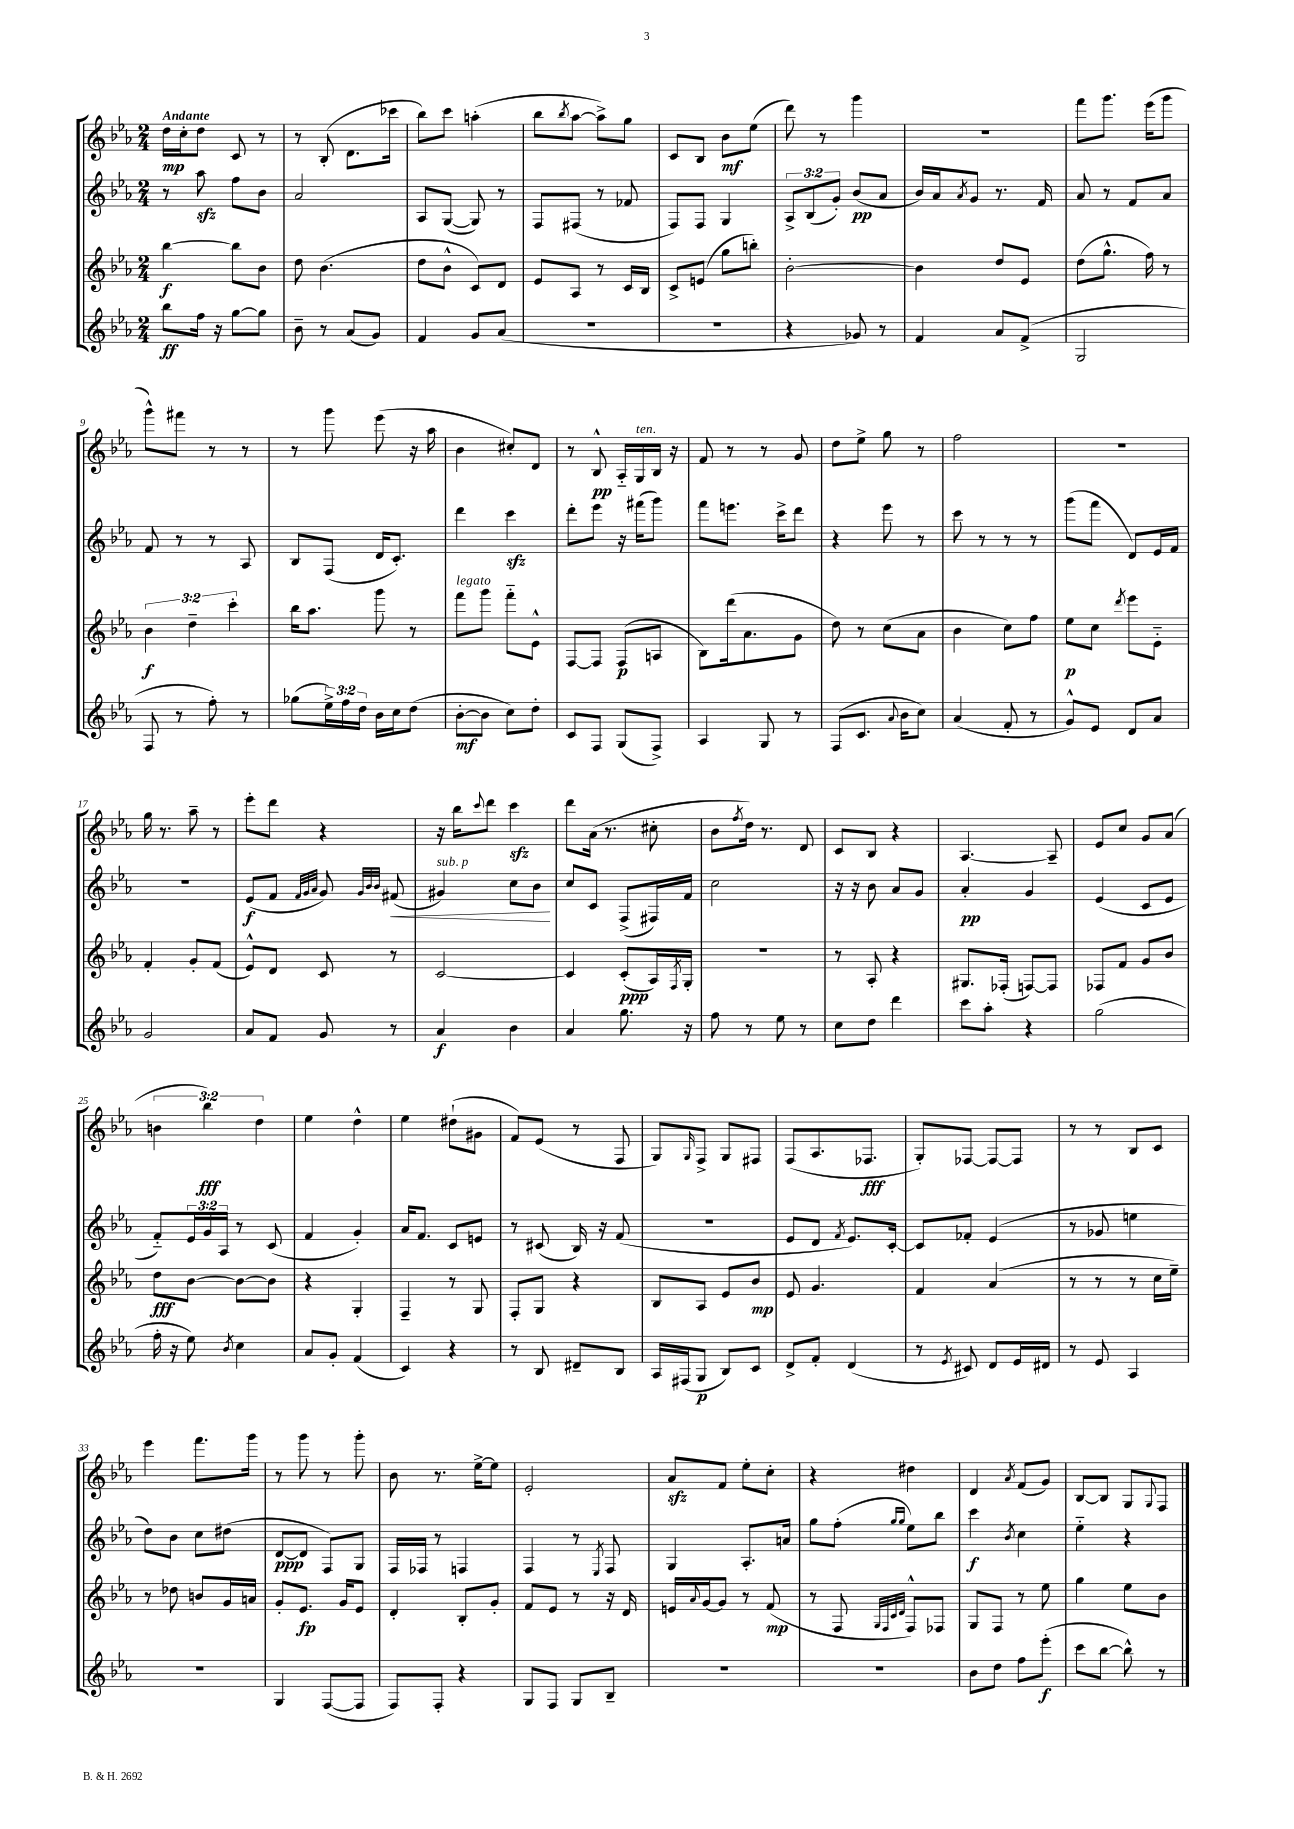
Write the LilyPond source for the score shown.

<<
\new StaffGroup <<
\new Staff = "s0" {
    \clef treble \key ees \major \numericTimeSignature \time 2/4 \override Staff.TupletNumber.text = #tuplet-number::calc-fraction-text \tempo "Andante"
    d''16\mp c''16-. d''8 c'8 r8 |
    r8 bes8-.( d'8. ces'''16 |
    bes''8) c'''8 a''4-.( |
    bes''8 \acciaccatura { bes''8 } aes''8~ aes''8->) g''8 |
    c'8 bes8 bes'8\mf ees''8( |
    d'''8) r8 g'''4 |
    R2 |
    f'''8 g'''8. ees'''16( g'''8 |
    g'''8-^) fis'''8 r8 r8 |
    r8 g'''8 ees'''8( r16 aes''16 |
    bes'4 cis''8-.) d'8 |
    r8 bes8-^\pp aes16-_ g16^\markup { \italic "ten." } bes16 r16 |
    f'8 r8 r8 g'8 |
    d''8 ees''8-> g''8 r8 |
    f''2 |
    r2 |
    g''16 r8. aes''8-- r8 |
    ees'''8-. d'''8 r4 |
    r16 bes''16 \appoggiatura { c'''8 } d'''8 c'''4\sfz |
    d'''8 aes'16( r8. cis''8-. |
    bes'8 \acciaccatura { f''8 } d''16) r8. d'8 |
    c'8 bes8 r4 |
    aes4.~ aes8-- |
    ees'8 c''8 g'8 aes'8( |
    \tuplet 3/2 { b'4 bes''4\fff) d''4 } |
    ees''4 d''4-^ |
    ees''4 dis''8-!( gis'8 |
    f'8) ees'8( r8 f8 |
    g8) \grace { g16 } f8-> g8 fis8 |
    f8( aes8. fes8.\fff |
    g8-.) fes8~ fes8~ fes8 |
    r8 r8 bes8 c'8 |
    ees'''4 f'''8. g'''16 |
    r8 g'''8 r8 g'''8-. |
    bes'8 r8. ees''16~-> ees''8 |
    ees'2-. |
    aes'8\sfz f'8 ees''8-. c''8-. |
    r4 dis''4 |
    d'4 \acciaccatura { aes'8 } f'8( g'8) |
    bes8~ bes8 g8 \appoggiatura { g8 } f8 \bar "|." |
}
\new Staff = "s1" {
    \clef treble \key ees \major \numericTimeSignature \time 2/4 \override Staff.TupletNumber.text = #tuplet-number::calc-fraction-text
    r8 aes''8\sfz f''8 bes'8 |
    aes'2 |
    aes8 g8~( g8) r8 |
    f8 fis8( r8 fes'8 |
    f8) f8 g4 |
    \tuplet 3/2 { aes8-> bes8( g'8-.) } bes'8\pp( aes'8 |
    bes'16) aes'16 \acciaccatura { aes'8 } g'8 r8. f'16 |
    aes'8 r8 f'8 aes'8 |
    f'8 r8 r8 aes8 |
    bes8 f8( d'16 c'8.-.) |
    d'''4 c'''4\sfz |
    d'''8-. ees'''8 r16 fis'''16( g'''8) |
    f'''8 e'''8. c'''16-> d'''8 |
    r4 ees'''8 r8 |
    c'''8 r8 r8 r8 |
    g'''8( f'''8 d'8) ees'16 f'16 |
    R2 |
    ees'8\f( f'8 \grace { f'32 g'32 aes'32 } g'8) \grace { g'32 bes'32 bes'32 } fis'8\<( |
    gis'4^\markup { \italic "sub. p" }) c''8 bes'8\! |
    c''8 c'8 f8->( fis16) f'16 |
    c''2 |
    r16 r16 bes'8 aes'8 g'8 |
    aes'4-.\pp g'4 |
    ees'4( c'8 ees'8 |
    f'8-_) \tuplet 3/2 { ees'16 g'16 aes16 } r8 c'8( |
    f'4 g'4-.) |
    aes'16 f'8. c'8 e'8 |
    r8 cis'8( bes16) r16 f'8( |
    R2 |
    ees'8 d'8 \acciaccatura { f'8 } ees'8.) c'16~-. |
    c'8 fes'8-. ees'4( |
    r8 ges'8 e''4 |
    d''8) bes'8 c''8 dis''8( |
    d'8~\ppp d'8 f8) g8 |
    f16 fes16 r8 f4 |
    f4 r8 \acciaccatura { ees8 } f8 |
    g4 aes8.-. a'16 |
    g''8 f''8-.( \grace { g''16 g''16 } ees''8) bes''8 |
    c'''4\f \acciaccatura { bes'8 } c''4 |
    ees''4-_ r4 \bar "|." |
}
\new Staff = "s2" {
    \clef treble \key ees \major \numericTimeSignature \time 2/4 \override Staff.TupletNumber.text = #tuplet-number::calc-fraction-text
    bes''4~\f bes''8 bes'8 |
    d''8 bes'4.( |
    d''8 bes'8-^ c'8) d'8 |
    ees'8 aes8 r8 c'16 bes16 |
    c'8-> e'8( g''8 b''8-.) |
    bes'2~-. |
    bes'4 d''8 ees'8 |
    d''8( g''8.-^ f''16) r8 |
    \tuplet 3/2 { bes'4\f d''4-- c'''4-. } |
    bes''16 aes''8. g'''8 r8 |
    f'''8^\markup { \italic "legato" } g'''8 f'''8-_ ees'8-^ |
    f8~ f8 f8\p( a8 |
    bes8) d'''16( aes'8. g'8 |
    d''8) r8 c''8( aes'8 |
    bes'4 c''8) f''8 |
    ees''8\p c''8 \acciaccatura { d'''8 } ees'''8 ees'8-_ |
    f'4-. g'8-. f'8( |
    ees'8-^) d'8 c'8 r8 |
    c'2~ |
    c'4 c'8-.\ppp( aes16) \acciaccatura { f8 } g16-. |
    R2 |
    r8 aes8-. r4 |
    gis8. fes16-.( f8~) f8 |
    fes8 f'8 g'8 bes'8 |
    d''8\fff bes'8~ bes'8~ bes'8 |
    r4 g4-. |
    f4-- r8 g8 |
    f8-. g8 r4 |
    bes8 aes8 ees'8 bes'8\mp |
    ees'8 g'4. |
    f'4 aes'4( |
    r8 r8 r8 c''16 ees''16--) |
    r8 des''8 b'8 g'16 a'16 |
    g'8-. ees'8.\fp g'16 ees'8 |
    d'4-. bes8-. g'8-. |
    f'8 ees'8 r8 r16 d'16 |
    e'16 \appoggiatura { aes'8 } g'16~ g'8 r8 f'8\mp( |
    r8 f8 \grace { g32 f32 c'32 d'32 } f8-^) fes8 |
    g8 f8 r8 ees''8 |
    g''4 ees''8 bes'8 \bar "|." |
}
\new Staff = "s3" {
    \clef treble \key ees \major \numericTimeSignature \time 2/4 \override Staff.TupletNumber.text = #tuplet-number::calc-fraction-text
    bes''8\ff f''16 r16 g''8~ g''8 |
    bes'8-- r8 aes'8( g'8) |
    f'4 g'8 aes'8( |
    R2 |
    r2 |
    r4 ges'8) r8 |
    f'4 aes'8 f'8->( |
    g2 |
    f8 r8 f''8-.) r8 |
    ges''8( \tuplet 3/2 { ees''16->) f''16 d''16 } bes'16 c''16 d''8( |
    bes'8~-.\mf bes'8 c''8) d''8-. |
    c'8 f8 g8( f8->) |
    aes4 g8 r8 |
    f8( c'8. \appoggiatura { aes'8 } bes'16 c''8) |
    aes'4( f'8-. r8 |
    g'8-^) ees'8 d'8 aes'8 |
    g'2 |
    aes'8 f'8 g'8 r8 |
    aes'4\f bes'4 |
    aes'4 g''8. r16 |
    f''8 r8 ees''8 r8 |
    c''8 d''8 d'''4 |
    c'''8 aes''8-. r4 |
    g''2( |
    f''16-. r16 ees''8) \acciaccatura { bes'8 } c''4 |
    aes'8 g'8-. f'4( |
    c'4) r4 |
    r8 bes8 dis'8-- bes8 |
    aes16 fis16( g8\p bes8) c'8 |
    d'8-> f'8-. d'4( |
    r8 \acciaccatura { ees'8 } cis'8) d'8 ees'16 dis'16 |
    r8 ees'8 aes4 |
    r2 |
    g4 f8~( f8 |
    f8) f8-. r4 |
    g8 f8 g8 bes8-- |
    R2 |
    R2 |
    bes'8 d''8 f''8 ees'''8-.\f( |
    c'''8 bes''8~ bes''8-^) r8 \bar "|." |
}
>>
>>
